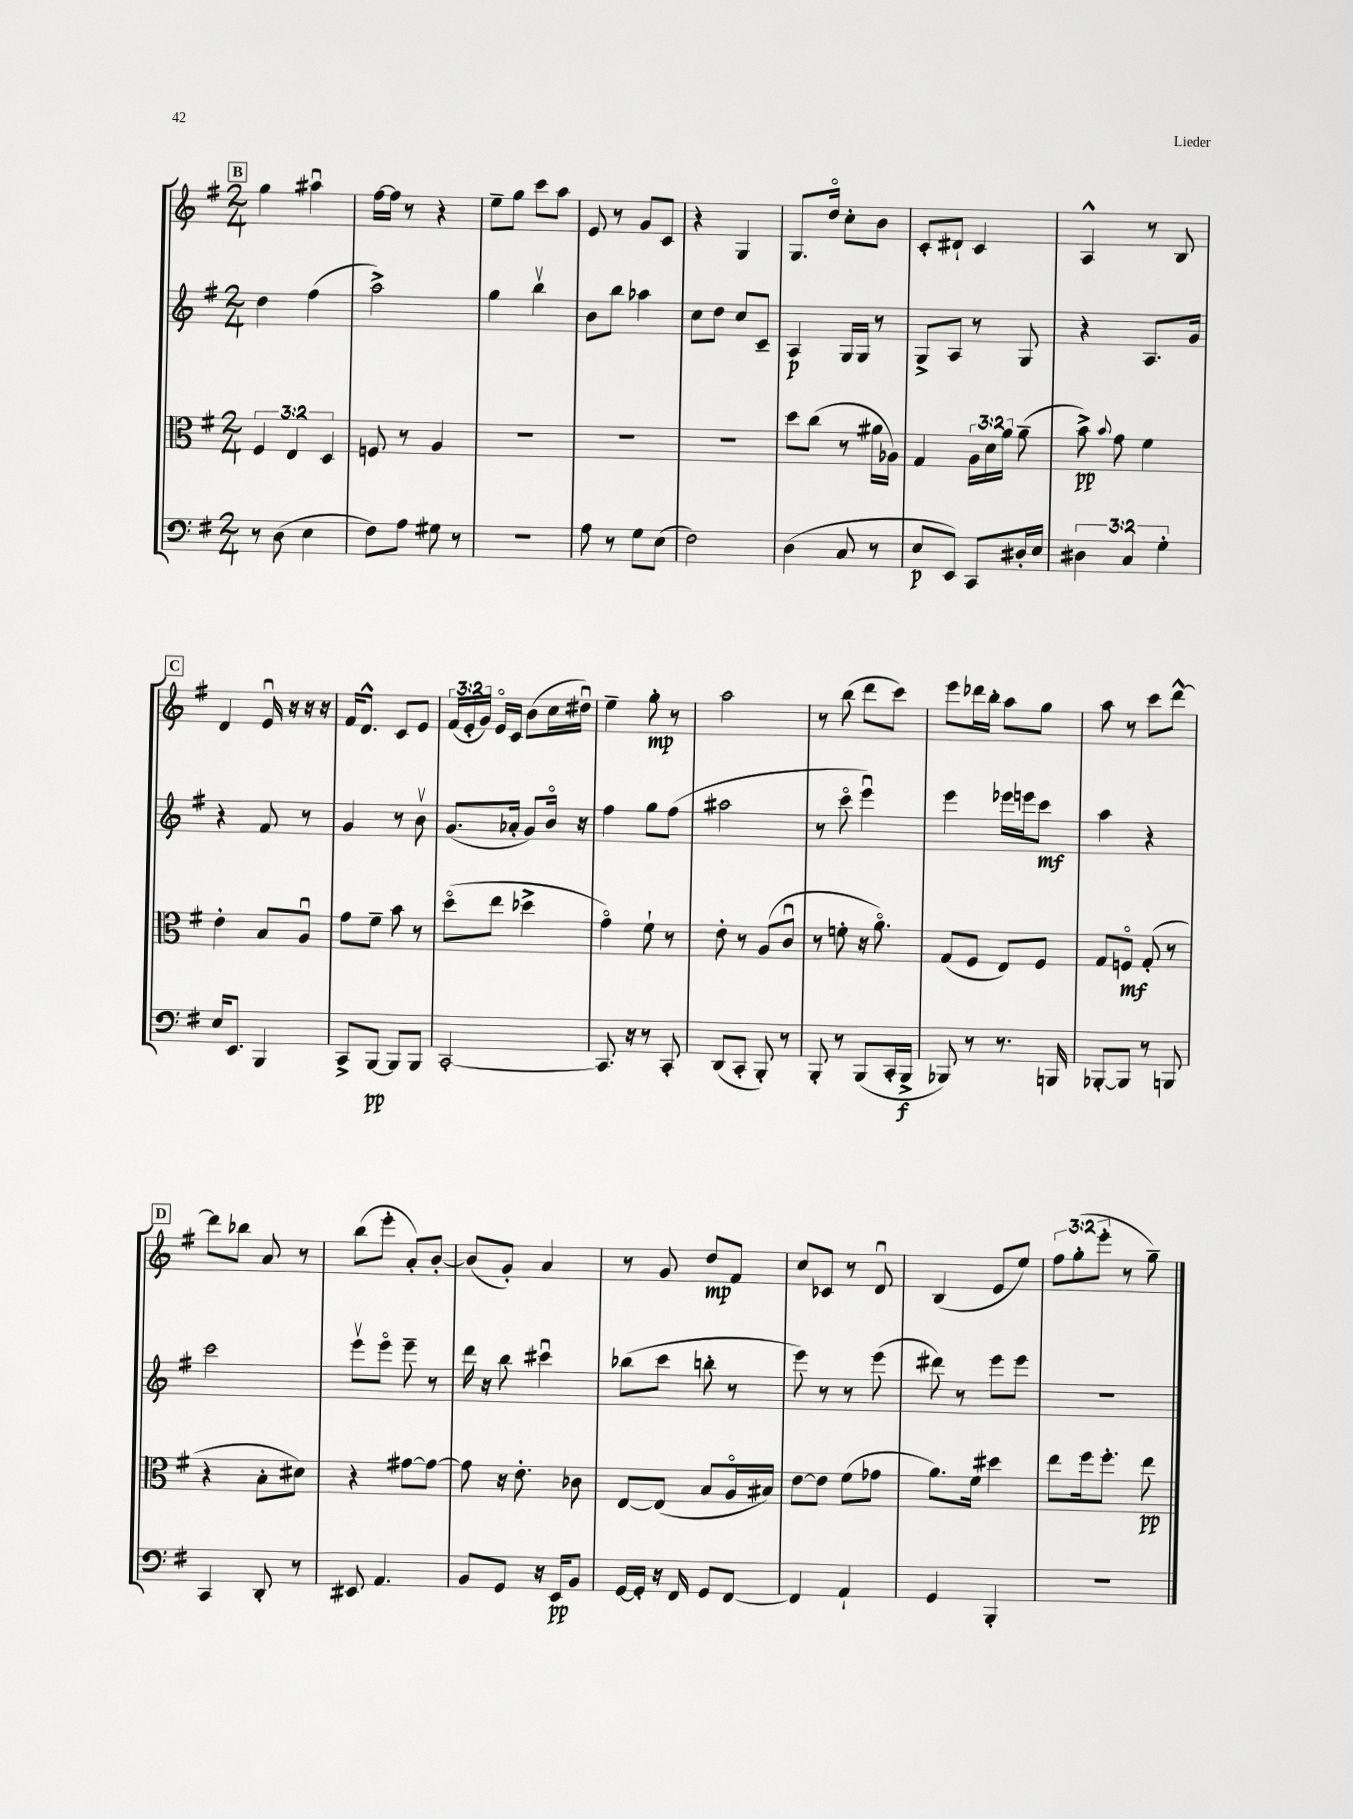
<<
\new StaffGroup <<
\new Staff = "s0" {
    \clef treble \key g \major \numericTimeSignature \time 2/4 \override Staff.TupletNumber.text = #tuplet-number::calc-fraction-text
    \autoBeamOff \mark \markup { \box "B" } g''4 ais''4\downbow |
    fis''16[~ fis''16] r8 r4 |
    e''8[-- g''8] c'''8[ a''8] |
    e'8 r8 g'8[ c'8] |
    r4 g4 |
    g8.[ d''16]\flageolet c''8[-. b'8] |
    c'8[-. dis'8]-! c'4 |
    a4-^ r8 b8 |
    \mark \markup { \box "C" } d'4 e'16\downbow r16 r16 r16 |
    fis'16[ d'8.]-^ c'8[ e'8] |
    \tuplet 3/2 { fis'16[( e'16-. g'16]) } e'16[\flageolet c'16] b'8[( c''16 dis''16]\downbow) |
    e''4-- g''8-.\mp r8 |
    a''2 |
    r8 b''8( d'''8[ c'''8]) |
    e'''8[ des'''16 b''16]-. a''8[ g''8] |
    a''8 r8 c'''8[ d'''8]~-^ |
    \mark \markup { \box "D" } d'''8[ bes''8] a'8 r8 |
    b''8[( e'''8]-. a'8[-.) b'8]~-. |
    b'8[( g'8]-.) a'4 |
    r8 g'8 d''8[\mp fis'8] |
    c''8[ ces'8] r8 d'8\downbow |
    b4( e'8[ e''8]) |
    \tuplet 3/2 { fis''8[ g''8-.( e'''8]-. } r8 g''8--) \bar "|." |
}
\new Staff = "s1" {
    \clef treble \key g \major \numericTimeSignature \time 2/4
    \autoBeamOff \mark \markup { \box "B" } d''4 fis''4( |
    a''2->) |
    g''4 b''4\upbow |
    b'8[ b''8] aes''4 |
    c''8[ d''8] c''8[ c'8]-- |
    a4\p g16[ g16] r8 |
    g8[-> a8] r8 g8 |
    r4 a8.[ g'16] |
    \mark \markup { \box "C" } r4 fis'8 r8 |
    g'4 r8 b'8\upbow |
    g'8.[( aes'16]-. g'8[) b'16]\flageolet r16 |
    fis''4 g''8[ fis''8]( |
    ais''2 |
    r8 c'''8\flageolet e'''4\downbow) |
    e'''4 ees'''16[ e'''16 c'''8]\mf |
    a''4 r4 |
    \mark \markup { \box "D" } c'''2 |
    e'''8[\upbow e'''8]\flageolet e'''8-- r8 |
    d'''16 r16 b''8 cis'''4\downbow |
    bes''8[( c'''8] b''8-. r8 |
    e'''8) r8 r8 e'''8( |
    dis'''8) r8 e'''8[ e'''8] |
    R2 \bar "|." |
}
\new Staff = "s2" {
    \clef alto \key g \major \numericTimeSignature \time 2/4 \override Staff.TupletNumber.text = #tuplet-number::calc-fraction-text
    \autoBeamOff \mark \markup { \box "B" } \tuplet 3/2 { fis4 e4 d4 } |
    f8 r8 a4 |
    R2 |
    R2 |
    R2 |
    d''8[ c''8]( r8 ais'16[ aes16]) |
    g4 \tuplet 3/2 { a16[ d'16 a'16] } a'8--( |
    b'8->\pp) \appoggiatura { b'8 } g'8 fis'4 |
    \mark \markup { \box "C" } e'4-. b8[ a8]\downbow |
    g'8[ fis'8]-- b'8 r8 |
    d''8[\flageolet( e''8] des''4-> |
    g'4\flageolet) fis'8-! r8 |
    e'8-. r8 a8[( c'8]\downbow |
    r8 f'8-. r16 a'8.\flageolet) |
    g8[( fis8] e8[) fis8] |
    g8[ f8]\flageolet\mf g8-.( r8 |
    \mark \markup { \box "D" } r4 b8[-. dis'8]) |
    r4 gis'8[~ gis'8]~ |
    gis'8 r16 e'8.-. ces'8 |
    e8[~ e8]( b8[ a16\flageolet bis16]) |
    e'8[~ e'8] fis'8[( ges'8] |
    a'8.[) fis'16] dis''4 |
    e''8[ fis''16 fis''8.]-. e''8\pp \bar "|." |
}
\new Staff = "s3" {
    \clef bass \key g \major \numericTimeSignature \time 2/4 \override Staff.TupletNumber.text = #tuplet-number::calc-fraction-text
    \autoBeamOff \mark \markup { \box "B" } r8 d8( e4 |
    fis8[) a8] gis8 r8 |
    r2 |
    a8 r8 g8[ e8]( |
    fis2) |
    d4( c8 r8 |
    e8[\p e,8]) c,8[ dis16-. e16] |
    \tuplet 3/2 { dis4 c4 g4-. } |
    \mark \markup { \box "C" } e16[ e,8.] b,,4 |
    c,8[-> b,,8]~\pp b,,8[ b,,8] |
    c,2~-. |
    c,8. r16 r8 c,8-. |
    d,8[( c,8]-. b,,8-.) r8 |
    b,,8-. r8 b,,8[( c,16-. b,,16]->\f |
    bes,,8) r8 r8. b,,16 |
    bes,,8[~-. bes,,8] r8 b,,8 |
    \mark \markup { \box "D" } c,4 d,8-. r8 |
    eis,8 a,4. |
    b,8[ g,8] r16 e,16[\pp b,8] |
    g,16[~ g,16]-. r16 fis,16 g,8[ fis,8]~ |
    fis,4 a,4-! |
    g,4 b,,4-. |
    r2 \bar "|." |
}
>>
>>
